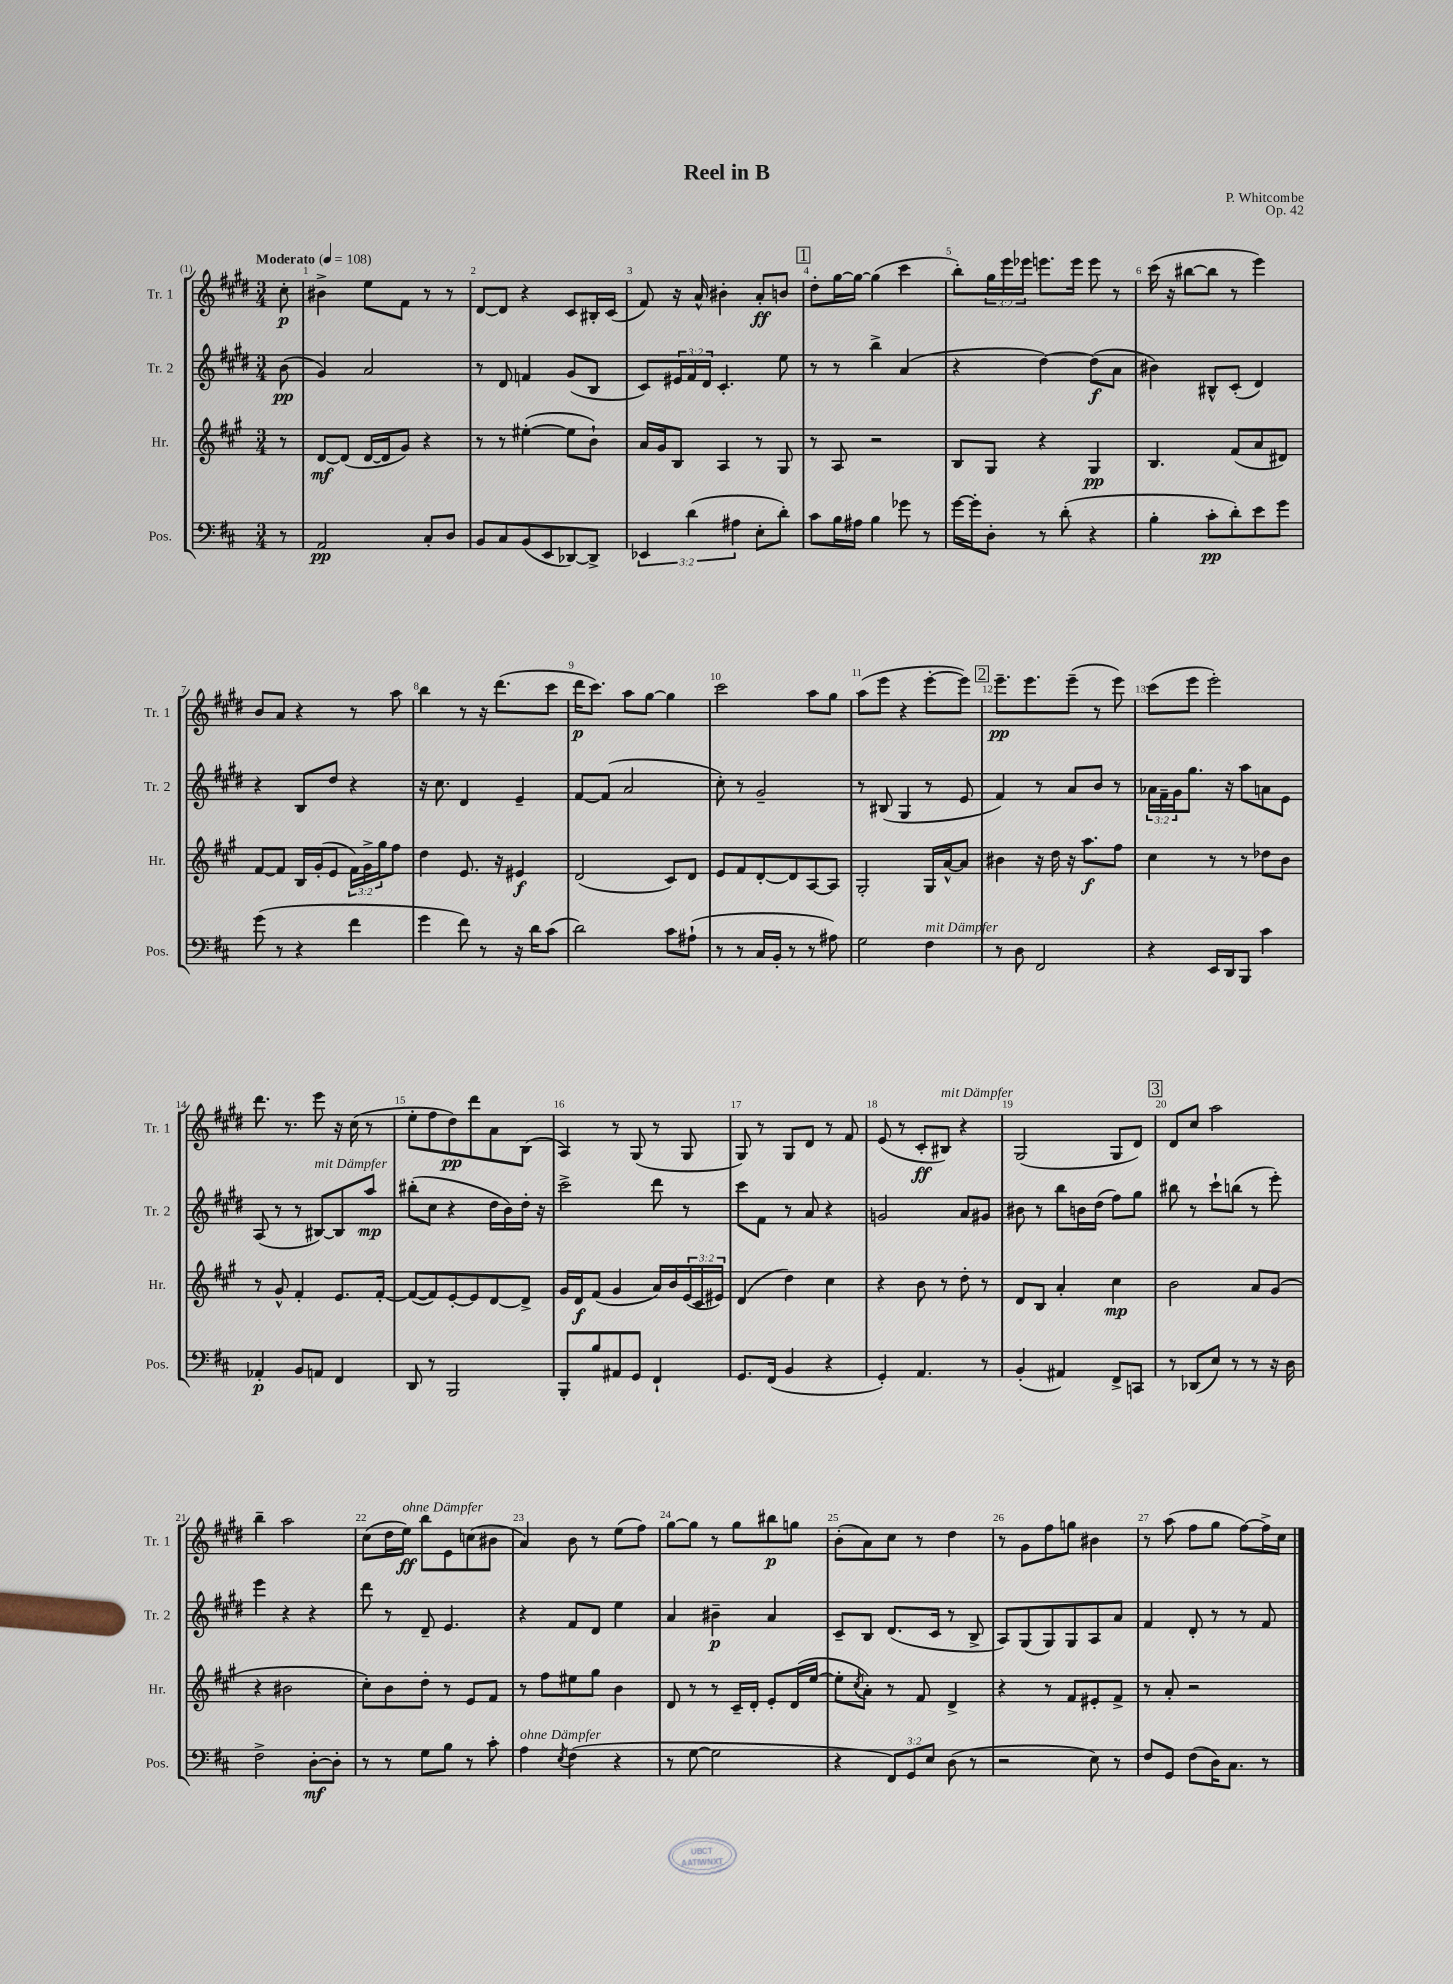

**kern	**kern	**kern	**kern
*staff4	*staff3	*staff2	*staff1
*clefF4	*clefG2	*clefG2	*clefG2
*k[f#c#]	*k[f#c#g#]	*k[f#c#g#d#]	*k[f#c#g#d#]
*M3/4	*M3/4	*M3/4	*M3/4
*MM108	*MM108	*MM108	*MM108
8r	8r	(8b	8cc#'
=	=	=	=
2AA	[8d	4g#)	4b#^
.	(8d]	.	.
.	[16d	2a	8ee
.	16d]	.	.
.	8g#)	.	8f#
8C#'	4r	.	8r
8D	.	.	8r
=	=	=	=
8BB	8r	8r	[8d#
8C#	8r	8d#	8d#]
(8BB	([4ee#'	4f	4r
8EE	.	.	.
[8DD-)	8ee#]	(8g#	8c#
8DD-^]	8b`)	8B	16B#'
.	.	.	(16c#
=	=	=	=
6EE-	16a	8c#)	8f#)
.	16g#	.	.
.	8B	24e#	16r
(6d	.	24f#	.
.	.	.	16a^^
.	.	24d#	.
.	4A	4.c#'	4b#'
6A#	.	.	.
8E'	8r	.	8a'
8d')	8G#	8ee	8b
=	=	=	=
8c#	8r	8r	8dd#'
16B	8A	8r	[16gg#
16A#	.	.	16gg#_
4B	2r	4bb^	(4gg#]
8g-	.	(4a	4ccc#
8r	.	.	.
=	=	=	=
[16g	8B	4r	8bb')
16g']	.	.	.
8D'	8G#	.	24gg#
.	.	.	24eee
.	.	.	24eee-
8r	4r	[4dd#)	8.eee
(8d'	.	.	.
.	.	.	16eee
4r	4G#	(8dd#]	8eee
.	.	8a	8r
=	=	=	=
4B'	4.B	4b#)	(16ccc#
.	.	.	16r
.	.	.	[8bb#
8c#'	.	8B#^^	8bb#]
8d')	(8f#	(8c#'	8r
8e	8a	4d#)	4eee)
8g	8d#)	.	.
=	=	=	=
(8g	[8f#	4r	8b
8r	8f#]	.	8a
4r	16B	8B	4r
.	(16g#'	.	.
.	8e	8dd#	.
4f#	24f#)	4r	8r
.	24g#^	.	.
.	24gg#	.	.
.	8ff#	.	8aa
=	=	=	=
4g	4dd	16r	4bb
.	.	8.cc#	.
8f#)	8.e	4d#	8r
8r	.	.	16r
.	16r	.	(8.ddd#
16r	4e#	4e~	.
16d	.	.	.
(8c#	.	.	8ccc#
=	=	=	=
2d)	(2d	[8f#	16ddd#
.	.	.	8.ccc#)
.	.	(8f#]	.
.	.	2a	8aa
.	.	.	[8gg#
8c#	8c#)	.	4gg#]
(8A#`	8d	.	.
=	=	=	=
8r	8e	8cc#')	2ccc#
8r	8f#	8r	.
16C#	[8d'	2g#~	.
16BB'	.	.	.
8r	8d]	.	.
8r	[8A	.	8aa
8A#)	8A]	.	8gg#
=	=	=	=
2G	2G#'	8r	(8aa
.	.	(8B#	8eee
.	.	4G#	4r
4F#	16G#	8r	[8eee'
.	[16a^^	.	.
.	8a]	8e	8eee])
=	=	=	=
8r	4b#	4f#)	8.eee~
8D	.	.	.
.	.	.	8.eee
2FF#	16r	8r	.
.	16dd	.	.
.	16r	8a	(8eee~
.	8.aa	.	.
.	.	8b	8r
.	8ff#	8r	8eee)
=	=	=	=
4r	4cc#	24a-	(8ccc#
.	.	24f#~	.
.	.	24g#	.
.	.	8.gg#	8eee
16EE	8r	.	2eee')
16DD	.	16r	.
8BBB	8r	8aa	.
4c#	8dd-	8a	.
.	8b	8e	.
=	=	=	=
4AA-'	8r	(8A	8.ddd#
.	8g#^^	8r	.
.	.	.	8.r
8BB	4f#'	8r	.
8AA	.	[8B#)	8eee
4FF#	8.e	8B#]	16r
.	.	.	(16cc#
.	.	8aa	8r
.	[16f#'	.	.
=	=	=	=
8DD	(8f#_	(8bb#'	8ee'
8r	8f#])	8cc#	8ff#
2BBB	[8e'	4r	8dd#)
.	8e]	.	8ddd#
.	[8d	16dd#	8a
.	.	16b)	.
.	8d^]	16dd#'	(8B
.	.	16r	.
=	=	=	=
8BBB'	16g#	2ccc#^	4A)
.	16d	.	.
8B	(8f#	.	.
8AA#	4g#	.	8r
8GG	.	.	(8G#
4FF#`	16a)	8ddd#	8r
.	16b	.	.
.	(24e	8r	8G#
.	24c#	.	.
.	24e#)	.	.
=	=	=	=
8.GG	(4d	8ccc#	8G#)
.	.	8f#	8r
(16FF#	.	.	.
4BB	4dd)	8r	8G#
.	.	8a	8d#
4r	4cc#	4r	8r
.	.	.	8f#
=	=	=	=
4GG')	4r	2g	(8e
.	.	.	8r
4.AA	8b	.	8c#'
.	8r	.	8B#)
.	8dd'	8a	4r
8r	8r	8g#	.
=	=	=	=
(4BB'	8d	8b#	(2G#
.	8B	8r	.
4AA#)	4a'	8bb	.
.	.	16b	.
.	.	(16dd#	.
8FF#^	4cc#	8ff#)	8G#
8CC	.	8gg#	8d#)
=	=	=	=
8r	2b	8bb#	8d#
(8DD-	.	8r	8cc#
8E)	.	8ccc#`	2aa
8r	.	(8bb	.
8r	8a	8r	.
16r	(8g#	8eee')	.
16D	.	.	.
=	=	=	=
2F#^	4r	4eee	4bb~
.	2b#	4r	2aa
[8D'	.	4r	.
8D']	.	.	.
=	=	=	=
8r	8cc#')	8ddd#	(8cc#
8r	8b	8r	16dd#
.	.	.	16ee)
8G	8dd'	8d#~	8bb
8B	8r	4.e	8e
8r	8e	.	(8cc
8c#'	8f#	.	8b#
=	=	=	=
4A	8r	4r	4a)
.	8ff#	.	.
8qE	.	.	.
(4F#	8ee#	8f#	8b
.	8gg#	8d#	8r
4r	4b	4ee	(8ee
.	.	.	8ff#)
=	=	=	=
8r	8d	4a	[8gg#
[8G	8r	.	8gg#]
2G]	8r	4b#~	8r
.	16c#~	.	8gg#
.	16d'	.	.
.	8e'	4a	8bb#
.	(16d	.	8gg
.	[16ee	.	.
=	=	=	=
4r	8ee']	8c#~	(8b'
.	8qcc#	.	.
.	8a')	8B	8a)
12FF#)	8r	(8.d#	8cc#
12GG	.	.	.
.	8f#	.	8r
12E	.	.	.
.	.	16c#	.
(8D	4d^	8r	4dd#
8r	.	8B^	.
=	=	=	=
2r	4r	8A)	8r
.	.	(8G#	8g#
.	8r	8G#)	8ff#
.	8f#	8G#	8gg
8E)	8e#'	8A	4b#
8r	8f#^	8a	.
=	=	=	=
8F#	8r	4f#	8r
8GG	8a'	.	(8aa
(8F#	2r	8d#'	8ff#
16D)	.	8r	8gg#
8.C#	.	.	.
.	.	8r	[8ff#)
8r	.	8f#	16ff#^]
.	.	.	16cc#
==	==	==	==
*-	*-	*-	*-
